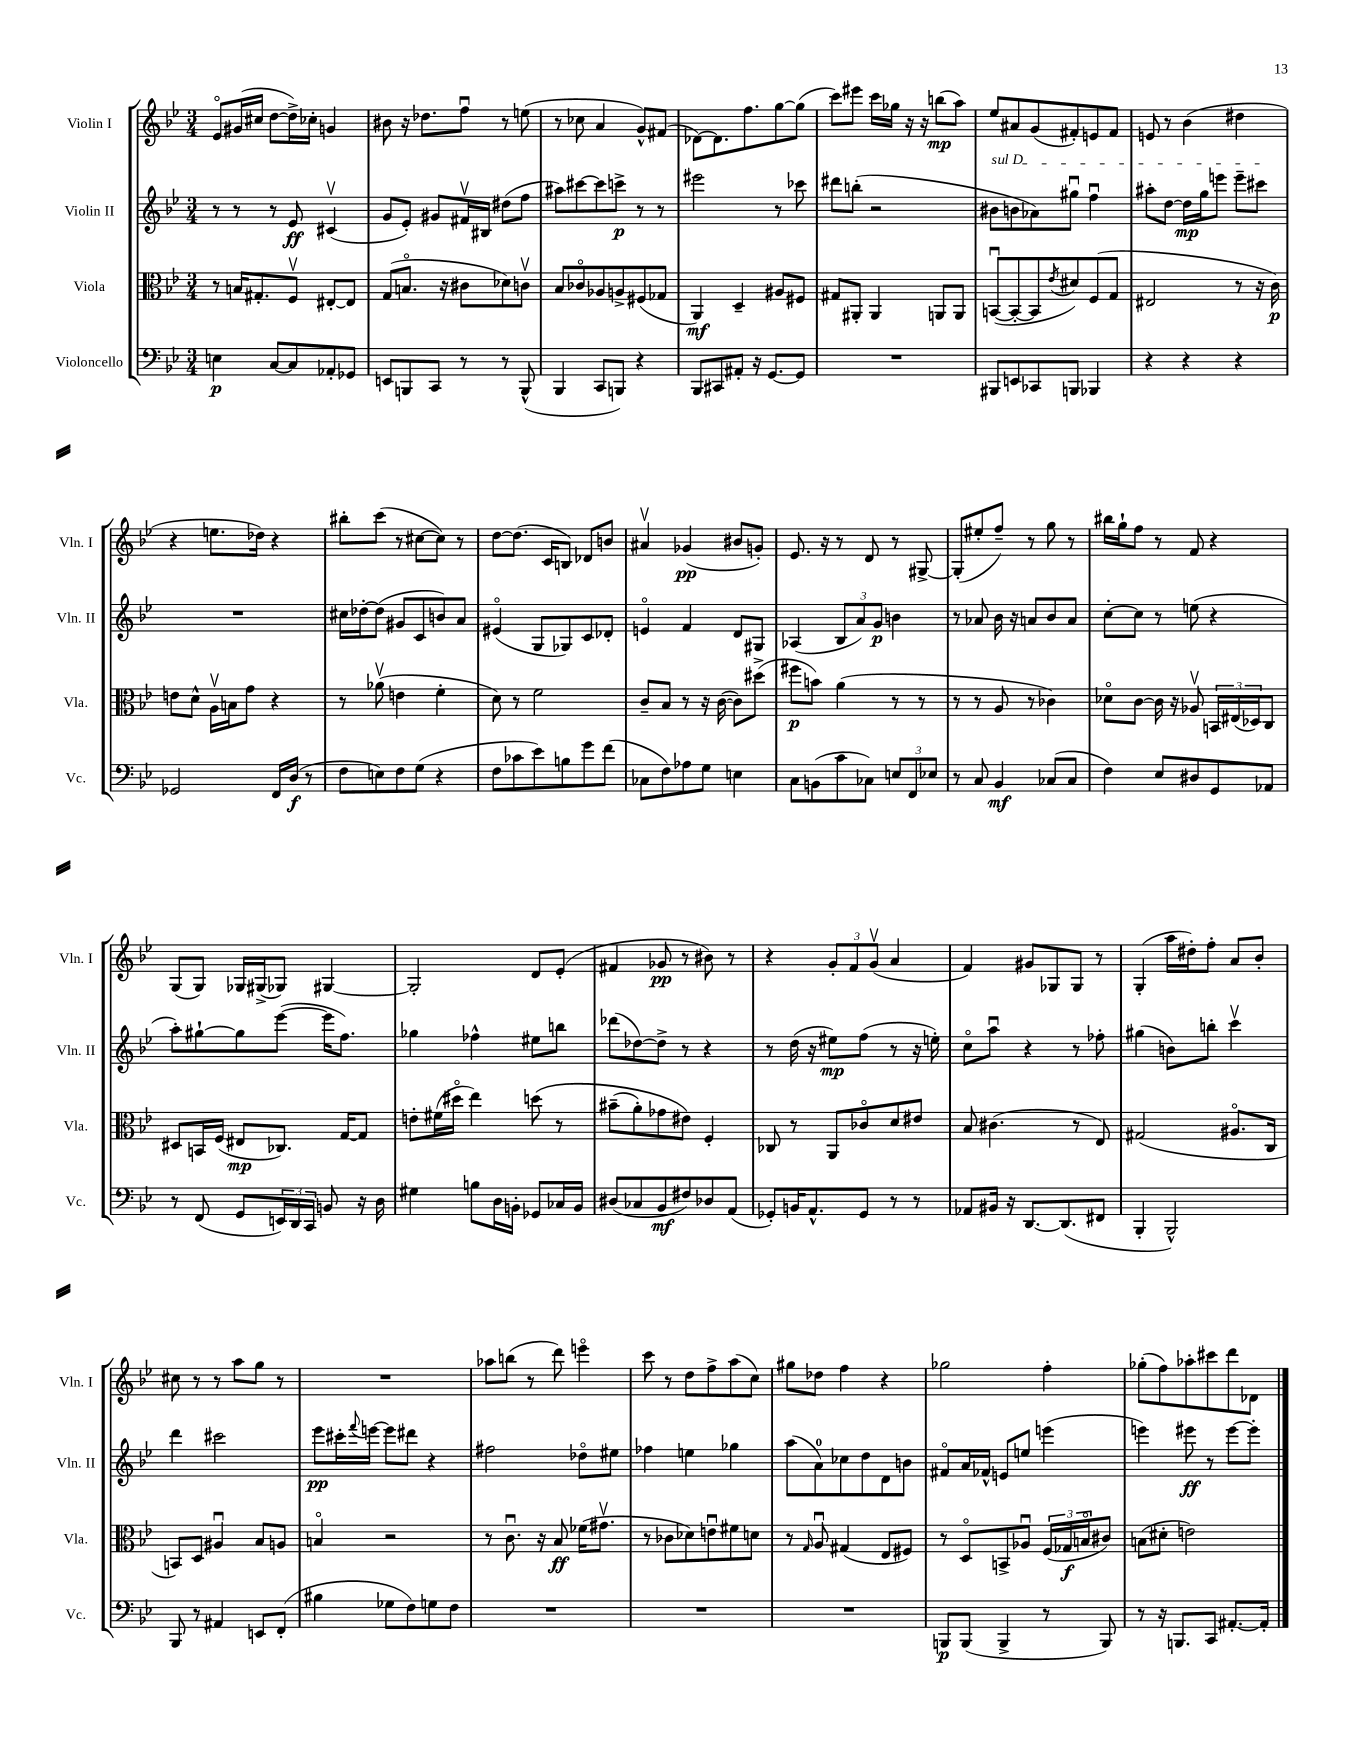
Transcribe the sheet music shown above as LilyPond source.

<<
\new StaffGroup <<
\new Staff = "s0" \with { instrumentName = "Violin I" shortInstrumentName = "Vln. I" } {
    \clef treble \key bes \major \numericTimeSignature \time 3/4
    ees'8\flageolet gis'16( cis''16 d''8~ d''16->) ces''16-. g'4 |
    bis'8 r16 des''8. f''8\downbow r8 e''8( |
    r8 ces''8 a'4 g'8-^) fis'8( |
    des'8~) des'8. f''8. g''8~ g''8( |
    c'''8) eis'''8 c'''16 ges''16 r16 r16 b''8\mp( a''8) |
    ees''8 ais'8 g'8( fis'8-.) e'8 fis'8 |
    e'8 r8 bes'4( dis''4 |
    r4 e''8. des''16) r4 |
    bis''8-. c'''8( r8 cis''8~ cis''8) r8 |
    d''8~ d''8.( c'16 b8) des'8 b'8 |
    ais'4\upbow ges'4\pp( bis'8 g'8-.) |
    ees'8. r16 r8 d'8 r8 gis8~-> |
    gis8-.( eis''8-. f''8--) r8 g''8 r8 |
    bis''16 g''16-! f''8 r8 f'8 r4 |
    g8( g8) ges16 gis16->( ges8) gis4~ |
    gis2-. d'8 ees'8-.( |
    fis'4 ges'8\pp r8 bis'8) r8 |
    r4 \tuplet 3/2 { g'8-. f'8 g'8\upbow( } a'4 |
    f'4) gis'8 ges8 ges8 r8 |
    g4-.( a''16 dis''16-.) f''8-. a'8 bes'8-. |
    cis''8 r8 r8 a''8 g''8 r8 |
    R2. |
    aes''8 b''8( r8 d'''8) e'''4\flageolet |
    c'''8 r8 d''8 f''8-> a''8( c''8) |
    gis''8 des''8 f''4 r4 |
    ges''2 f''4-. |
    ges''8-.( f''8) aes''8-. cis'''8 d'''8 des'8 \bar "|." |
}
\new Staff = "s1" \with { instrumentName = "Violin II" shortInstrumentName = "Vln. II" } {
    \clef treble \key bes \major \numericTimeSignature \time 3/4
    r8 r8 r8 ees'8\ff cis'4\upbow( |
    g'8 ees'8-.) gis'8 fis'16\upbow bis16 dis''8( f''8 |
    ais''8) cis'''8~ cis'''8 c'''8->\p r8 r8 |
    eis'''2 r8 ces'''8 |
    dis'''8 b''8-.( r2 |
    \once \override TextSpanner.bound-details.left.text = \markup { \italic "sul D" } bis'8\startTextSpan b'8 aes'8) gis''8\downbow f''4\downbow |
    ais''8-. d''8~ d''16\mp g''16 e'''8 e'''8-- cis'''8\stopTextSpan |
    R2. |
    cis''16 des''16~-. des''8( gis'8 c'8 b'8) a'8 |
    eis'4\flageolet( g8 ges8) c'8 des'8-. |
    e'4\flageolet f'4 d'8 gis8 |
    aes4( \tuplet 3/2 { bes8 a'8) g'8\p } b'4 |
    r8 aes'8 bes'16 r16 a'8 bes'8 a'8 |
    c''8~-. c''8 r8 e''8( r4 |
    a''8-.) gis''8~-! gis''8 ees'''8~( ees'''16 f''8.) |
    ges''4 fes''4-^ eis''8 b''8 |
    des'''8( des''8~) des''8-> r8 r4 |
    r8 d''16( r16 eis''8\mp) f''8( r8 r16 e''16-.) |
    c''8\flageolet a''8\downbow r4 r8 fes''8-. |
    gis''4( b'8) b''8-. c'''4\upbow |
    d'''4 cis'''2 |
    ees'''8\pp cis'''16-. \appoggiatura { f'''8 } e'''16~ e'''8 dis'''8 r4 |
    fis''2 des''8\flageolet eis''8 |
    fes''4 e''4 ges''4 |
    a''8( a'8-0) ces''8 d''8 d'8 b'8 |
    fis'8\flageolet a'16 fes'16-^ e'8 e''8 e'''4( |
    e'''4) eis'''8\ff r8 eis'''8~ eis'''8-. \bar "|." |
}
\new Staff = "s2" \with { instrumentName = "Viola" shortInstrumentName = "Vla." } {
    \clef alto \key bes \major \numericTimeSignature \time 3/4
    r8 b16 gis8.-. f8\upbow eis8~-. eis8 |
    g8( b8.\flageolet r16 cis'8 des'8) c'8\upbow |
    bes8 ces'8\flageolet aes8 a8-> fis8( ges8 |
    a,4\mf) d4-- ais8 fis8 |
    gis8 ais,8-. ais,4 a,8 a,8 |
    b,8~\downbow( b,8~-. b,8 \acciaccatura { ees'8 } dis'8) f8( g8 |
    eis2 r8 r16 c'16\p) |
    e'8 d'8-^ a16\upbow b16 g'8 r4 |
    r8 aes'8\upbow( e'4 f'4-. |
    d'8) r8 f'2 |
    c'8-- bes8 r8 r16 c'16~( c'8) dis''8->( |
    fis''8\p b'8) a'4( r8 r8 |
    r8 r8 a8 r8 ces'4) |
    des'8\flageolet c'8~ c'16 r16 aes8\upbow \tuplet 3/2 { b,16 eis16( des16) } c8 |
    dis8 b,16 f16( eis8\mp ces8.) g16~ g8 |
    e'8-. fis'16( dis''16\flageolet ees''4) d''8\( r8 |
    bis'8--( a'8-.) ges'8 eis'8\) f4-. |
    ces8 r8 a,8 ces'8\flageolet d'8 eis'8 |
    bes8 cis'4.( r8 ees8) |
    gis2( ais8.\flageolet c16 |
    b,8) d8 ais4\downbow bes8 a8 |
    b4\flageolet r2 |
    r8 c'8.\downbow r16 bes8\ff fes'16( gis'8.\upbow |
    r8 ces'8 des'8) e'8\downbow fis'8 d'8 |
    r8 \grace { g16 } a8\downbow gis4( ees8 fis8) |
    r8 d8\flageolet b,8-> aes8\downbow \tuplet 3/2 { f16( ges16\f b16\flageolet } cis'8) |
    b8( dis'8-. e'2) \bar "|." |
}
\new Staff = "s3" \with { instrumentName = "Violoncello" shortInstrumentName = "Vc." } {
    \clef bass \key bes \major \numericTimeSignature \time 3/4
    e4\p c8~ c8 aes,8-. ges,8 |
    e,8 b,,8 c,8 r8 r8 b,,8-^( |
    bes,,4 c,8 b,,8) r4 |
    bes,,8 cis,8 ais,8-. r16 g,8.~ g,8 |
    R2. |
    bis,,8 e,8 ces,8 b,,8 bes,,4 |
    r4 r4 r4 |
    ges,2 f,16 d16\f( r8 |
    f8 e8) f8 g8( r4 |
    f8 ces'8 ees'8) b8 g'8 f'8( |
    ces8 f8) aes8 g8 e4 |
    c8 b,8( c'8 ces8) \tuplet 3/2 { e8 f,8 ees8 } |
    r8 c8 bes,4\mf ces8( ces8 |
    f4) ees8 dis8 g,8 aes,8 |
    r8 f,8( g,8 \tuplet 3/2 { e,16) d,16 c,16 } b,8 r16 d16 |
    gis4 b8 d16 b,16-. ges,8 ces16 b,16 |
    dis8( ces8 bes,8\mf fis8) des8 a,8( |
    ges,8-.) b,16 a,8.-^ ges,8 r8 r8 |
    aes,8 bis,16 r16 d,8.~ d,8.( fis,8 |
    bes,,4-. bes,,2-^) |
    bes,,8 r8 ais,4 e,8 f,8-.( |
    bis4 ges8 f8) g8 f8 |
    R2. |
    R2. |
    R2. |
    b,,8\p b,,8( b,,4-> r8 b,,8) |
    r8 r16 b,,8. c,8 ais,8.~-. ais,16-. \bar "|." |
}
>>
>>
\layout { \context { \Score \remove "Bar_number_engraver" } }
